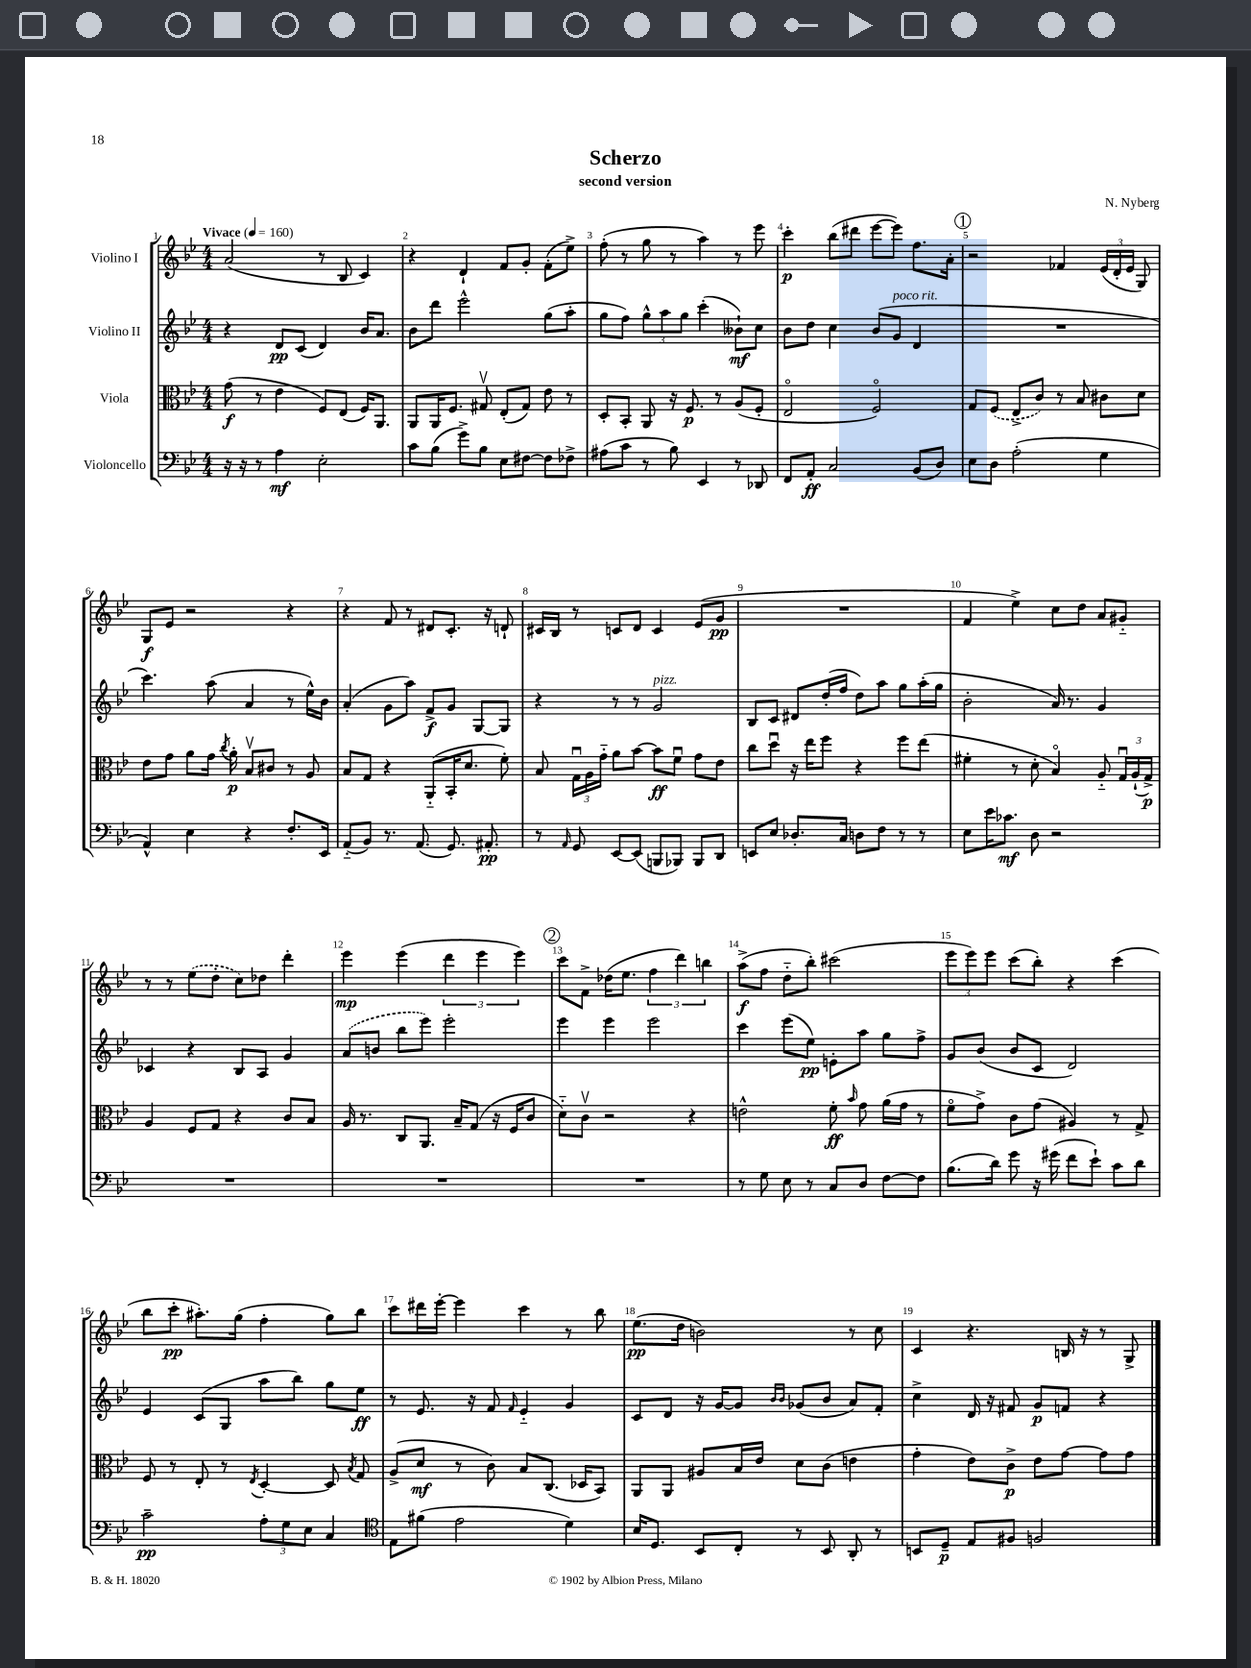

**kern	**kern	**kern	**kern
*staff4	*staff3	*staff2	*staff1
*clefF4	*clefC3	*clefG2	*clefG2
*k[b-e-]	*k[b-e-]	*k[b-e-]	*k[b-e-]
*M4/4	*M4/4	*M4/4	*M4/4
*MM160	*MM160	*MM160	*MM160
16r	(8g	4r	(2a
16r	.	.	.
8r	8r	.	.
4A	4e-	8d	.
.	.	(8c	.
2E-'	8F)	4d)	8r
.	(8E-	.	8B-
.	16F)	16b-	4c)
.	8.AA	8.a	.
=	=	=	=
8c	8AA	8b-	4r
(8B-	16AA	8ddd	.
.	8.F	.	.
8g^)	.	2eee-^^	4d`
8B-	8G#v	.	.
8E-	(8E-'	.	8f
[8F#	8G#)	.	8g'
8F#]	8e-	(8gg	(8f'
8F-^	8r	8aa'	8ee-^)
=	=	=	=
(8A#	8D'	8gg	(8ff'
8c	8BB-'	8ff)	8r
8r	8AA	12gg^^	8gg
.	.	12aa	.
8B-)	16r	.	8r
.	.	12gg	.
.	8.F	.	.
4EE-	.	(4ccc'	4aa)
.	8r	.	.
8r	(8A	8b--`)	8r
8DD-	8F'	8cc	8eee-
=	=	=	=
8FF	2E-o	8b-	4ccc'
8AA'	.	8dd	.
2C	.	4cc	(8bb-
.	.	.	8ddd#
.	2Fo)	(8b-	[8eee-
.	.	8g	8eee-])
(8BB-	.	4d	8.ff
8D)	.	.	.
.	.	.	16a'
=	=	=	=
8E-	8G	1r	2r
8D	(8F	.	.
(2A'	8E-^	.	.
.	8c)	.	.
.	8r	.	4f-
.	8B-	.	.
4G	8c#	.	(24e-
.	.	.	24d'
.	.	.	24e-
.	8d	.	8G)
=	=	=	=
4AA^^)	8e-	4.ccc)	8G
.	8g	.	8e-
4E-	8a	.	2r
.	16g	(8aa	.
.	8qcc	.	.
.	16a'	.	.
4r	8B-v	4a	.
.	8c#	.	.
8.F'	8r	8r	4r
.	8A	16ee-^^)	.
16EE-	.	16b-	.
=	=	=	=
(8AA'~	8B-	(4a'	4r
8BB-)	8G	.	.
8.r	4r	8g	8f
.	.	8aa)	8r
(8.AA	.	.	.
.	(8AA'~	8f^	8d#
8.GG)	16BB-'	8g	8.c'
.	8.d	.	.
.	.	[8G	.
8.AA#'	.	.	16r
.	8f')	8G]	8d`
=	=	=	=
8r	8B-	4r	16c#
.	.	.	16B-
16qqAA	.	.	.
8GG	24Gu	.	8r
.	24A	.	.
.	24g'~	.	.
[8EE-	8a	8r	8c
(8EE-]	[8b-	8r	8d
8BBB	8b-]	2g	4c
8BBB-)	8fu	.	.
8BBB-	8g	.	(8e-
8DD	8e-	.	8g
=	=	=	=
8EE	8cc	8B-	1r
8E-	8ddu	8c	.
8.D-'	16r	8d#	.
.	16ee-	.	.
.	8ff	(16dd'	.
16C	.	16ff	.
8D	4r	8dd)	.
8F	.	8aa	.
8r	8ff	8gg	.
8r	(8ee-	(16aa'	.
.	.	16gg	.
=	=	=	=
8E-	4f#'	2b-'	4f
16e-	.	.	.
8.c-	.	.	.
.	8r	.	4ee-^)
8D	8d'	.	.
2r	4B-o)	16a)	8cc
.	.	8.r	.
.	.	.	8dd
.	8A'~	4g	8a
.	24Gu	.	8g#'~
.	(24A`	.	.
.	24G^)	.	.
=	=	=	=
1r	4A	4c-	8r
.	.	.	8r
.	8F	4r	(8ee-
.	8G	.	8dd'
.	4r	8B-	8cc)
.	.	8A	8dd-
.	8c	4g	4ddd'
.	8B-	.	.
=	=	=	=
1r	16A	(8a	4eee-
.	8.r	.	.
.	.	8b	.
.	8C	8bb-	(4eee-
.	8.AA	8eee-)	.
.	.	2eee-'	6ddd
.	16B-~	.	.
.	(8G	.	.
.	.	.	6eee-
.	16r	.	.
.	16F	.	.
.	.	.	6eee-)
.	8c	.	.
=	=	=	=
1r	8d'~)	4eee-	8ccc
.	8cv	.	8f^
.	2r	4eee-	(16dd-
.	.	.	8.ee-
.	.	2eee-	6ff
.	.	.	6ddd)
.	4r	.	.
.	.	.	6bb
=	=	=	=
8r	2e^^	4ccc	(8aa^
8G	.	.	8ff
8E-	.	(8eee-	8dd'~
8r	.	8ee-)	8bb-')
8C	8f'	8e'	(2ccc#
.	16qqb-	.	.
8D	8g	8aa	.
[8F	(16a	8gg	.
.	16g	.	.
8F]	8r	8ff^	.
=	=	=	=
(8.B-	8fo	8g	12eee-
.	.	.	12eee-)
.	8g^)	(8b-	.
.	.	.	12eee-
16d)	.	.	.
8g	8c	8b-	(8ccc
16r	(8g	8c	8bb-')
(16g#	.	.	.
8f	4A#)	2d)	4r
8e-`)	.	.	.
8c	8r	.	(4ccc
8d	8G^	.	.
=	=	=	=
2c~	8F	4e-	8bb-
.	8r	.	8ccc'
.	8E-'	(8c	8.aa#')
.	8r	8G	.
.	.	.	(16gg
.	8qE-	.	.
12A'	[4D'	8aa	4ff'
12G	.	.	.
.	.	8bb-)	.
12E-	.	.	.
4C	8D]	8gg	8gg)
.	8qB-	.	.
.	8G	8ee-	8bb-
=	=	=	=
*clefC4	*	*	*
8E-	(8A^	8r	8ccc
(8f#	8d	8.e-	16ddd#
.	.	.	[16eee-'
2e-	8r	.	4eee-]
.	.	16r	.
.	8c)	8f	.
.	.	16qqf	.
.	8B-	4e-'~	4ccc
.	(8.C	.	.
4d)	.	4g	8r
.	16D-	.	.
.	8BB-)	.	8bb-
=	=	=	=
16B-	8AA	8c	(8.ee-
8.D	.	.	.
.	8AA	8d	.
.	.	.	16dd
8BB-	8A#	16r	2b)
.	.	[16g	.
8C'	16B-	8g]	.
.	16e-	.	.
.	.	16qqb-	.
.	.	16qqb-	.
8r	8d	(8g-	.
8BB-	(8c	8b-	.
8AA'	4e	8a)	8r
8r	.	8f'	8cc
=	=	=	=
8BB	4g'	4cc^	4c
8D~	.	.	.
8E-	8e-)	16d	4.r
.	.	16r	.
8F#	8c^	8f#	.
2F	8e-	8g	.
.	[8g	8f	16B
.	.	.	16r
.	8g]	4r	8r
.	8g	.	8G^
==	==	==	==
*-	*-	*-	*-
